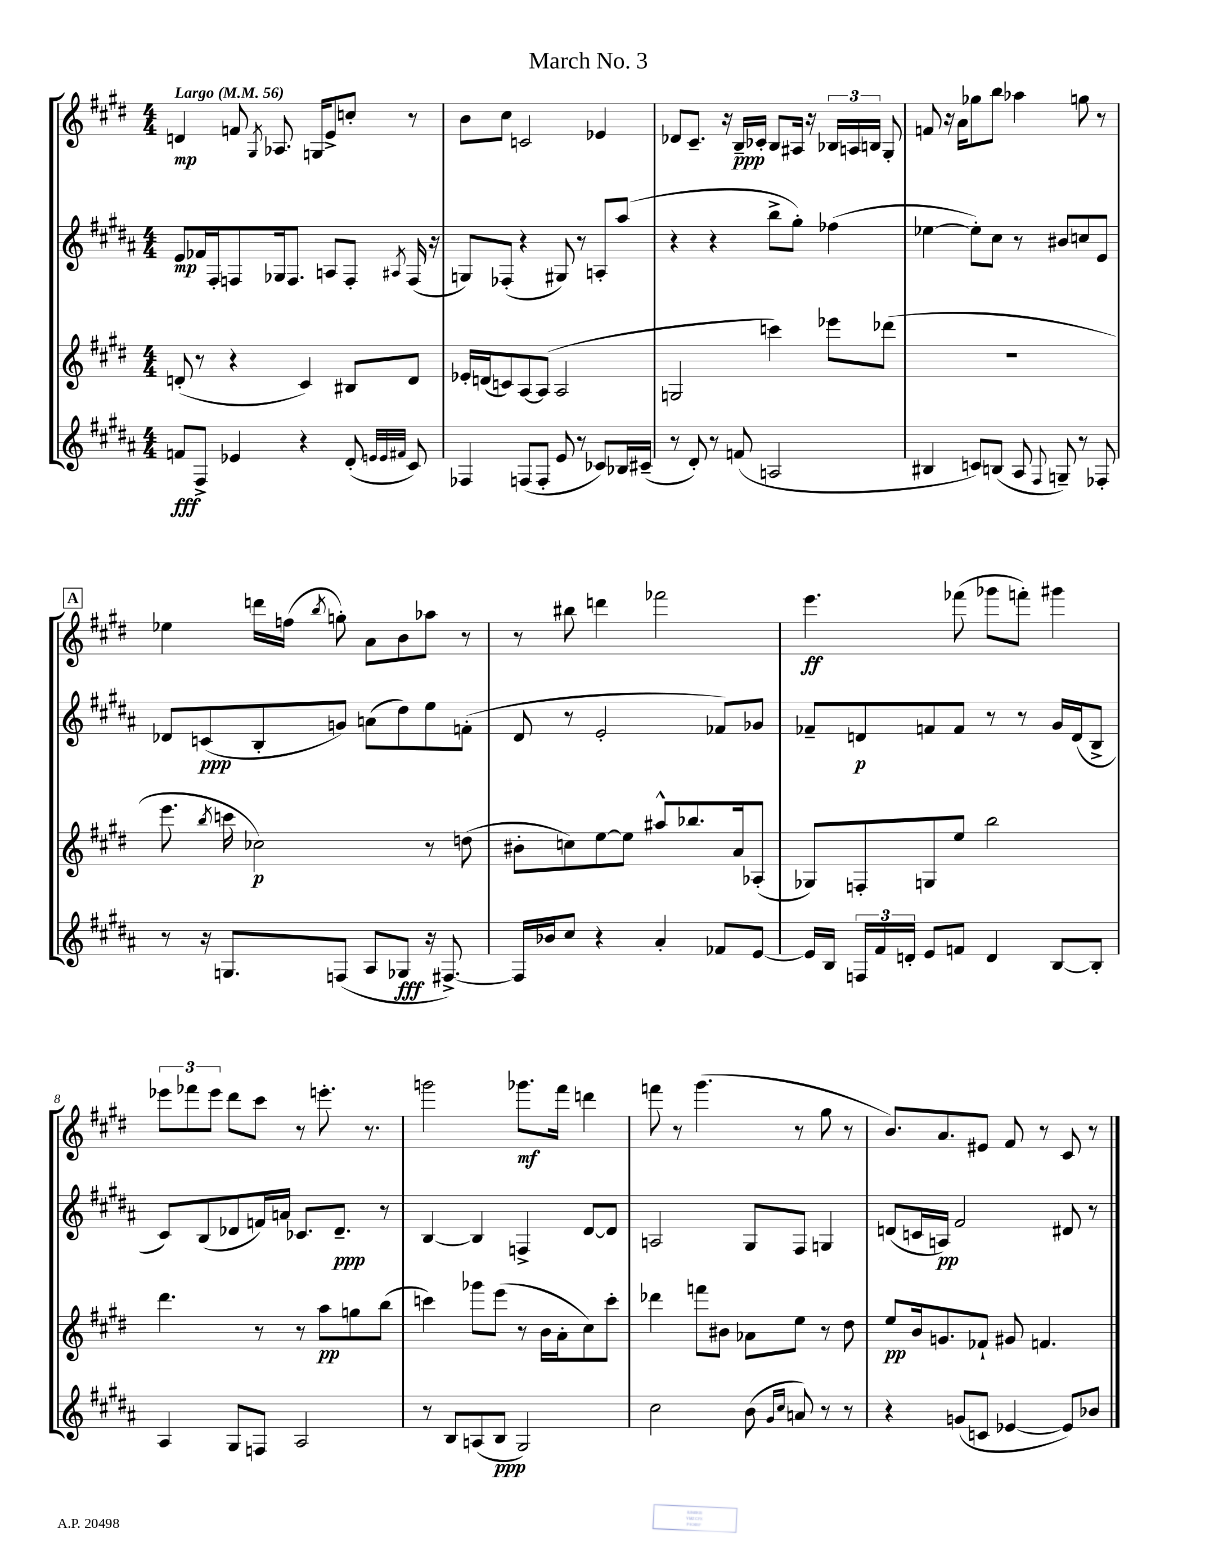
\header { title = "March No. 3" }
<<
\new StaffGroup <<
\new Staff = "s0" {
    \clef treble \key e \major \numericTimeSignature \time 4/4 \tempo "Largo" 4 = 56
    \autoBeamOff d'4\mp f'8 \acciaccatura { gis8 } aes8. g16[ e'8-> c''8]-. r8 |
    b'8[ cis''8] c'2 ees'4 |
    des'8[ cis'8.]-- r16 b16[--\ppp ces'16]-. b8[ ais16] r16 \tuplet 3/2 { bes16[ a16 b16] } gis8-. |
    f'8 r16 a'16[ ges''8 b''8] aes''4 g''8 r8 |
    \mark \markup { \box "A" } ees''4 d'''16[ f''16]( \acciaccatura { b''8 } g''8-.) a'8[ b'8 aes''8] r8 |
    r8 bis''8 d'''4 fes'''2 |
    e'''4.\ff fes'''8( ges'''8[ f'''8]-.) gis'''4 |
    \tuplet 3/2 { ees'''8[ fes'''8 ees'''8] } dis'''8[ cis'''8] r8 e'''8.-. r8. |
    g'''2 ges'''8.[\mf fis'''16] d'''4 |
    f'''8 r8 gis'''4.( r8 gis''8 r8 |
    b'8.[) a'8. eis'8] fis'8 r8 cis'8 r8 \bar "|." |
}
\new Staff = "s1" {
    \clef treble \key b \major \numericTimeSignature \time 4/4
    \autoBeamOff e'8[\mp fes'16 fis16-. f8 ges16 f8.] a8[ f8]-. \acciaccatura { ais8 } f16( r16 |
    g8[) fes8]-.( r4 gis8) r8 a8[-. ais''8]( |
    r4 r4 b''8[-> gis''8]-.) fes''4( |
    ees''4~ ees''8[-.) cis''8] r8 bis'8[ c''8 e'8] |
    \mark \markup { \box "A" } des'8[ c'8\ppp( b8-. g'8]) a'8[( dis''8) e''8 f'8]-.( |
    dis'8 r8 e'2-. fes'8[) ges'8] |
    fes'8[-- d'8\p f'8 f'8] r8 r8 gis'16[ d'16( b8]-> |
    cis'8[) b8( des'8 f'16) a'16] ces'8.[ des'8.]--\ppp r8 |
    b4~ b4 f4-> dis'8[~ dis'8] |
    a2 gis8[ fis8] g4 |
    d'8[( c'16 a16]\pp) fis'2 dis'8 r8 \bar "|." |
}
\new Staff = "s2" {
    \clef treble \key e \major \numericTimeSignature \time 4/4
    \autoBeamOff d'8-.( r8 r4 cis'4) bis8[ d'8] |
    ees'16[-. d'16( c'8) a8~ a8]( a2 |
    g2 c'''4) ees'''8[ des'''8]( |
    R1 |
    \mark \markup { \box "A" } e'''8. \acciaccatura { b''8 } c'''16 ces''2\p) r8 d''8( |
    bis'8[-. c''8) e''8~ e''8] ais''8[-^ bes''8. a'16 aes8]-.( |
    ges8[) f8-. g8 e''8] b''2 |
    dis'''4. r8 r8 a''8[\pp g''8 b''8]( |
    c'''4) ges'''8[ e'''8]( r8 b'16[ a'16-. cis''8) c'''8]-. |
    des'''4 f'''8[ bis'8] aes'8[ e''8] r8 dis''8 |
    e''8[\pp b'16 g'8. fes'8]-! gis'8 f'4. \bar "|." |
}
\new Staff = "s3" {
    \clef treble \key b \major \numericTimeSignature \time 4/4
    \autoBeamOff f'8[\fff fis8]-> ees'4 r4 dis'8-.( \grace { e'32[ e'32 fis'32] } cis'8) |
    fes4 f8[( f8]-. e'8 r8 ces'8[) bes16 cis'16]--( |
    r8 dis'8-.) r8 f'8( a2 |
    bis4 c'8[) b8]( ais8 \appoggiatura { fis8 } g8--) r8 fes8-. |
    \mark \markup { \box "A" } r8 r16 g8.[ f8]( ais8[ ges8]\fff r16 fis8.~->) |
    fis16[ bes'16 cis''8] r4 ais'4-. fes'8[ e'8]~ |
    e'16[ b16] \tuplet 3/2 { f16[ fis'16 d'16]-. } e'8[ f'8] d'4 b8[~ b8]-. |
    ais4 gis8[ f8] ais2 |
    r8 b8[ a8( b8]\ppp gis2) |
    cis''2 b'8( \grace { gis'16[ cis''16] } a'8) r8 r8 |
    r4 g'8[( c'8] ees'4~ ees'8[) bes'8] \bar "|." |
}
>>
>>
